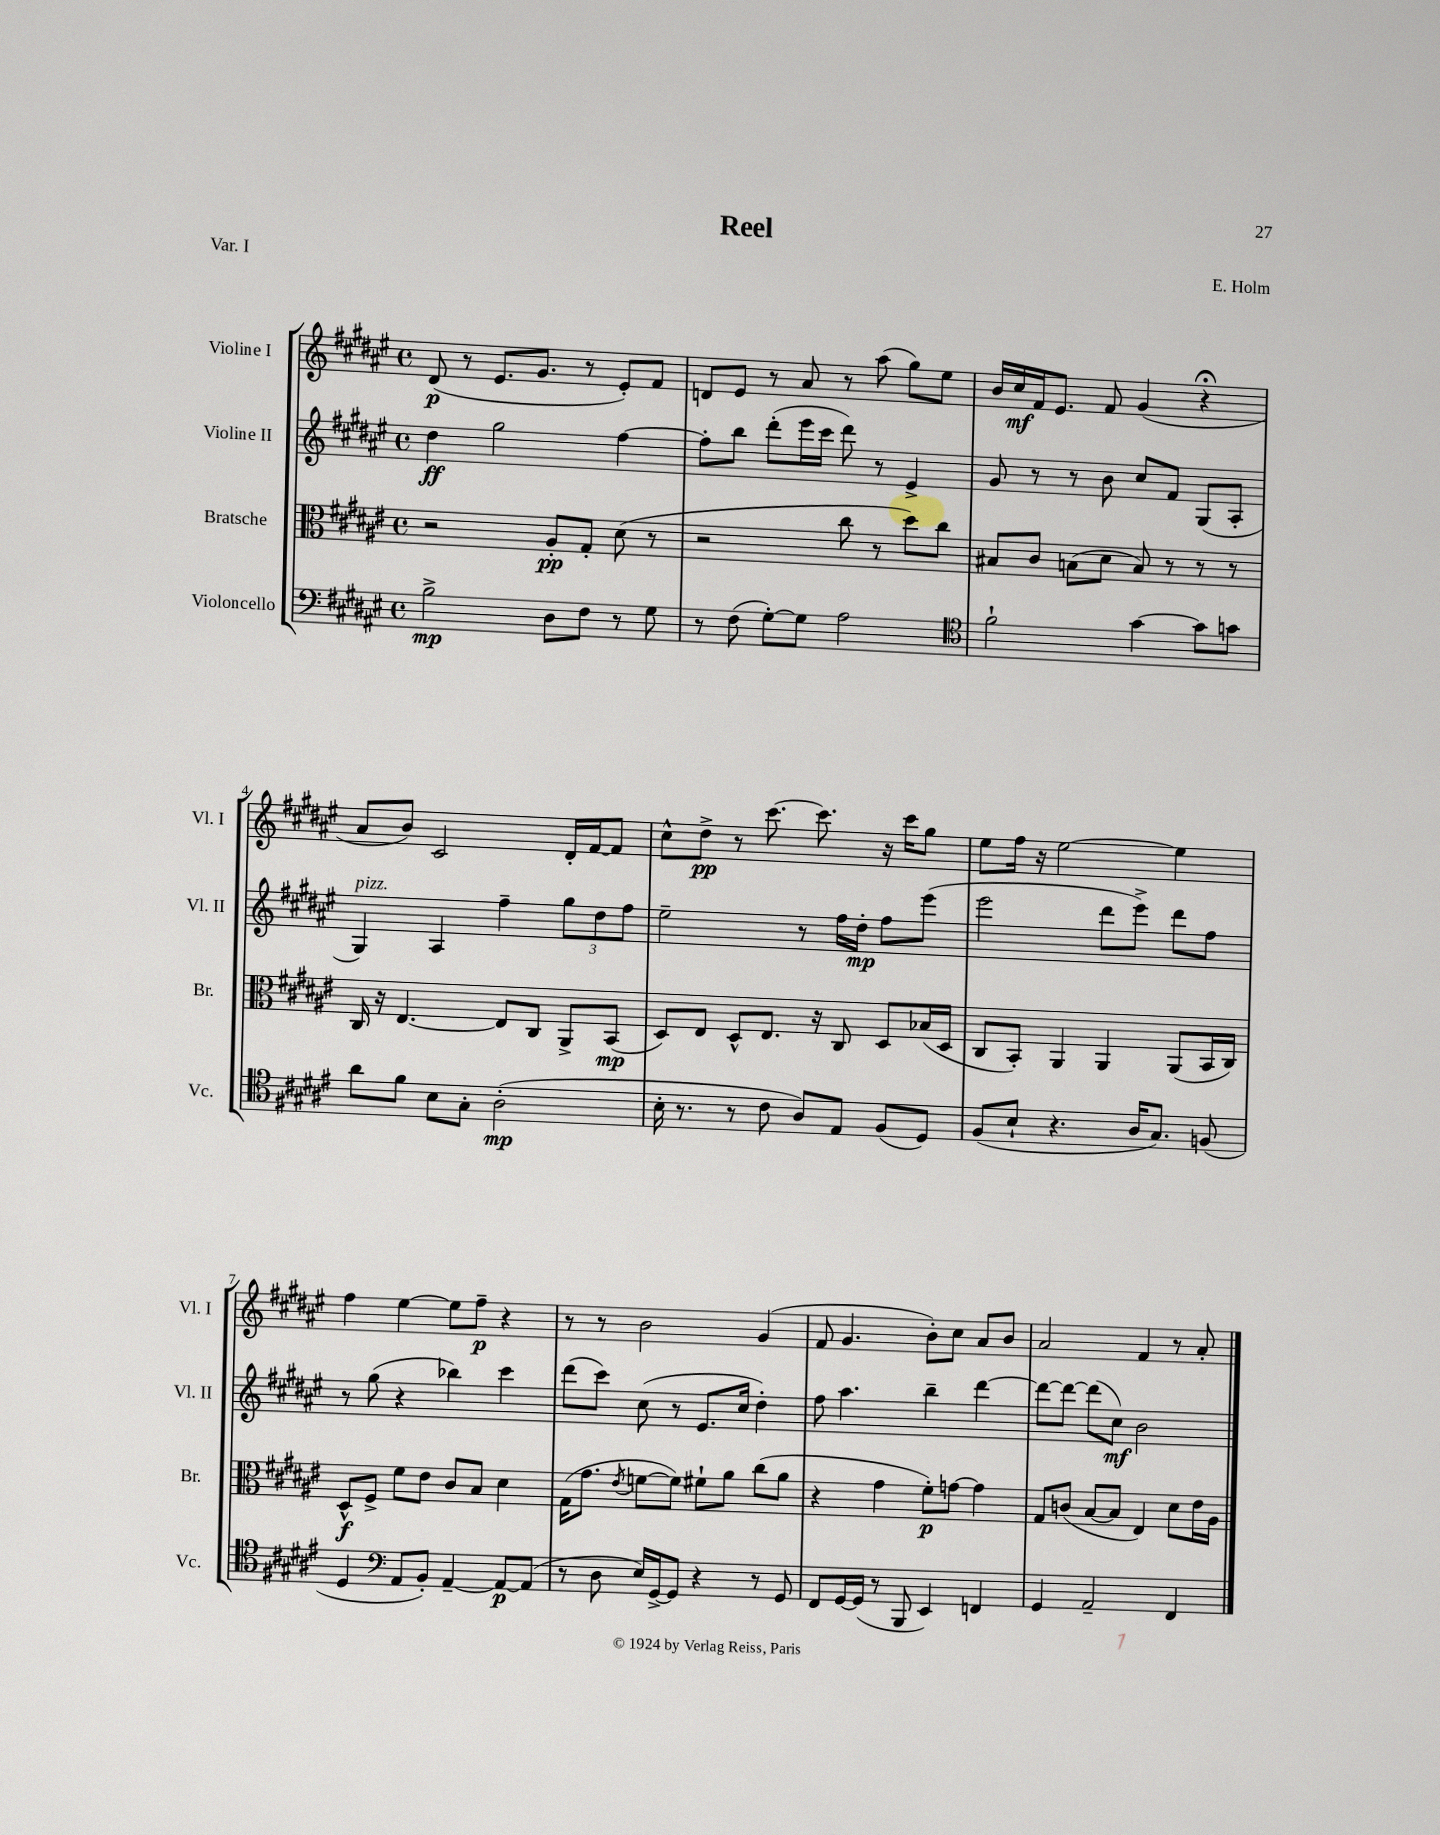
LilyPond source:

\header { title = "Reel" composer = "E. Holm" piece = "Var. I" }
<<
\new StaffGroup <<
\new Staff = "s0" \with { instrumentName = "Violine I" shortInstrumentName = "Vl. I" } {
    \clef treble \key fis \major \defaultTimeSignature \time 4/4
    \autoBeamOff dis'8\p( r8 eis'8.[ gis'8.] r8 eis'8[-.) fis'8] |
    d'8[ eis'8] r8 ais'8 r8 ais''8( gis''8[) eis''8] |
    b'16[ cis''16\mf fis'16 eis'8.] fis'8 gis'4( r4\fermata |
    ais'8[ b'8]) cis'2 dis'16[-. fis'16~ fis'8] |
    cis''8[-^ dis''8]->\pp r8 cis'''8.~ cis'''8. r16 cis'''16[ gis''8] |
    eis''8[ fis''16] r16 eis''2~ eis''4 |
    fis''4 eis''4~ eis''8[ fis''8]--\p r4 |
    r8 r8 b'2 gis'4( |
    fis'8 gis'4. b'8[-.) cis''8] ais'8[ b'8] |
    ais'2 fis'4 r8 ais'8-. \bar "|." |
}
\new Staff = "s1" \with { instrumentName = "Violine II" shortInstrumentName = "Vl. II" } {
    \clef treble \key fis \major \defaultTimeSignature \time 4/4
    \autoBeamOff dis''4\ff gis''2 fis''4~ |
    fis''8[-. b''8] dis'''8[-.( eis'''16 cis'''16] dis'''8) r8 eis'4-> |
    gis'8 r8 r8 b'8 cis''8[ fis'8] gis8[( ais8]-. |
    gis4^\markup { \italic "pizz." }) ais4 fis''4-- \tuplet 3/2 { gis''8[ dis''8 fis''8] } |
    eis''2-- r8 fis''16[ dis''16]-.\mp fis''8[ eis'''8]( |
    eis'''2 dis'''8[ eis'''8]->) dis'''8[ fis''8] |
    r8 gis''8( r4 bes''4) cis'''4 |
    dis'''8[( cis'''8]) cis''8( r8 eis'8.[ cis''16] dis''4-.) |
    fis''8 ais''4. b''4-- dis'''4~ |
    dis'''8[~ dis'''8]~ dis'''8[( cis''8]\mf) b'2 \bar "|." |
}
\new Staff = "s2" \with { instrumentName = "Bratsche" shortInstrumentName = "Br." } {
    \clef alto \key fis \major \defaultTimeSignature \time 4/4
    \autoBeamOff r2 ais8[-.\pp gis8]-. dis'8( r8 |
    r2 cis''8 r8 dis''8[) cis''8] |
    bis8[ cis'8] b8[( dis'8] b8) r8 r8 r8 |
    cis16 r16 eis4.~ eis8[ cis8] ais,8[-> b,8]\mp( |
    dis8[) eis8] dis8[-^ eis8.] r16 cis8 dis8[ bes16( dis16] |
    cis8[ b,8]-.) ais,4 ais,4 ais,8[( b,16 cis16]) |
    dis8[-^\f fis8]-> fis'8[ eis'8] cis'8[ b8] dis'4 |
    gis16[( gis'8.] \acciaccatura { eis'8 } f'8[~ f'8]) fis'8[-! ais'8] cis''8[( ais'8] |
    r4 gis'4 fis'8[-.\p) g'8]~ g'4 |
    gis8[ c'8]( b8[~ b8] eis4) dis'8[ eis'16 ais16] \bar "|." |
}
\new Staff = "s3" \with { instrumentName = "Violoncello" shortInstrumentName = "Vc." } {
    \clef bass \key fis \major \defaultTimeSignature \time 4/4
    \autoBeamOff b2->\mp dis8[ fis8] r8 gis8 |
    r8 fis8( gis8[~-.) gis8] ais2 |
    \clef tenor fis'2-! gis'4~ gis'8[ g'8] |
    ais'8[ fis'8] b8[ gis8]-. ais2-.\mp( |
    b16-. r8. r8 cis'8 ais8[) eis8] fis8[( dis8]) |
    fis8[( b8]-! r4. ais16[ gis8.]) f8( |
    dis4 \clef bass ais,8[ b,8]-.) ais,4~-- ais,8[~\p ais,8]( |
    r8 dis8 eis16[) gis,16~-> gis,8] r4 r8 gis,8 |
    fis,8[ gis,16~ gis,16]( r8 b,,8 eis,4) f,4 |
    gis,4 ais,2-- fis,4 \bar "|." |
}
>>
>>
